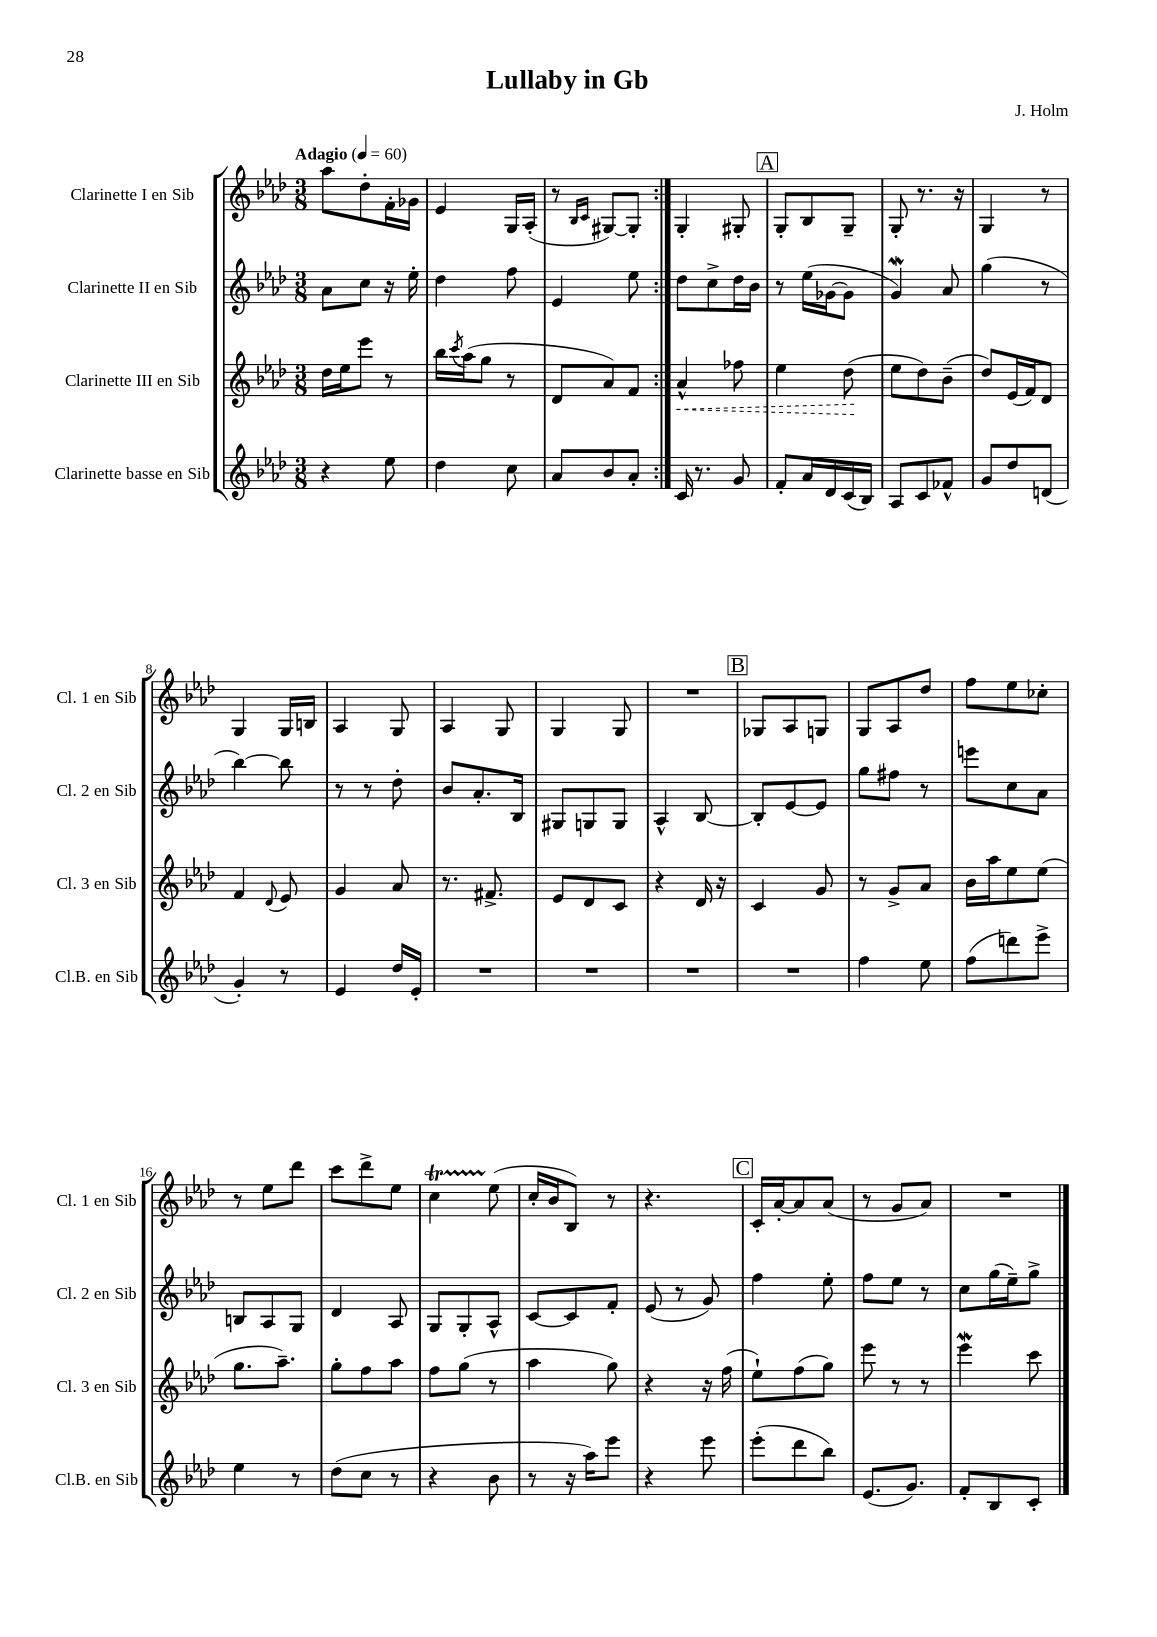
\header { title = "Lullaby in Gb" composer = "J. Holm" }
<<
\new StaffGroup <<
\new Staff = "s0" \with { instrumentName = "Clarinette I en Sib" shortInstrumentName = "Cl. 1 en Sib" } {
    \clef treble \key aes \major \numericTimeSignature \time 3/8 \tempo "Adagio" 4 = 60
    \repeat volta 2 { aes''8 des''8-. f'16-. ges'16 |
    ees'4 g16 aes16-.( |
    r8 \grace { bes16 c'16 } gis8~) gis8-. | }
    g4-. gis8-. |
    \mark \markup { \box "A" } g8-. bes8 g8-- |
    g8-. r8. r16 |
    g4 r8 |
    g4 g16 b16 |
    aes4 g8 |
    aes4 g8 |
    g4 g8 |
    R4. |
    \mark \markup { \box "B" } ges8 aes8 g8 |
    g8 aes8 des''8 |
    f''8 ees''8 ces''8-. |
    r8 ees''8 des'''8 |
    c'''8 des'''8-> ees''8 |
    c''4\startTrillSpan ees''8\stopTrillSpan( |
    c''16-. bes'16 bes8) r8 |
    r4. |
    \mark \markup { \box "C" } c'16-. aes'16~-. aes'8 aes'8( |
    r8 g'8 aes'8) |
    R4. \bar "|." |
}
\new Staff = "s1" \with { instrumentName = "Clarinette II en Sib" shortInstrumentName = "Cl. 2 en Sib" } {
    \clef treble \key aes \major \numericTimeSignature \time 3/8
    \repeat volta 2 { aes'8 c''8 r16 ees''16-. |
    des''4 f''8 |
    ees'4 ees''8 | }
    des''8 c''8-> des''16 bes'16 |
    \mark \markup { \box "A" } r8 ees''16( ges'16~ ges'8 |
    g'4\mordent) aes'8 |
    g''4( r8 |
    bes''4~) bes''8 |
    r8 r8 des''8-. |
    bes'8 aes'8.-. bes16 |
    gis8 g8 g8 |
    aes4-^ bes8~ |
    \mark \markup { \box "B" } bes8-. ees'8~ ees'8 |
    g''8 fis''8 r8 |
    e'''8 c''8 aes'8 |
    b8 aes8 g8 |
    des'4 aes8 |
    g8 g8-. aes8-^ |
    c'8~ c'8 f'8-. |
    ees'8( r8 g'8) |
    \mark \markup { \box "C" } f''4 ees''8-. |
    f''8 ees''8 r8 |
    c''8 g''16( ees''16--) g''8-> \bar "|." |
}
\new Staff = "s2" \with { instrumentName = "Clarinette III en Sib" shortInstrumentName = "Cl. 3 en Sib" } {
    \clef treble \key aes \major \numericTimeSignature \time 3/8
    \repeat volta 2 { des''16 ees''16 ees'''8 r8 |
    bes''16 \acciaccatura { c'''8 } aes''16( g''8 r8 |
    des'8 aes'8) f'8 | }
    \once \override Hairpin.style = #'dashed-line aes'4-^\< fes''8 |
    \mark \markup { \box "A" } ees''4 des''8\!( |
    ees''8 des''8) bes'8--( |
    des''8) ees'16( f'16) des'8 |
    f'4 \appoggiatura { des'8 } ees'8 |
    g'4 aes'8 |
    r8. fis'8.-> |
    ees'8 des'8 c'8 |
    r4 des'16 r16 |
    \mark \markup { \box "B" } c'4 g'8 |
    r8 g'8-> aes'8 |
    bes'16 aes''16 ees''8 ees''8( |
    g''8. aes''8.--) |
    g''8-. f''8 aes''8 |
    f''8 g''8( r8 |
    aes''4 g''8) |
    r4 r16 f''16( |
    \mark \markup { \box "C" } ees''8-!) f''8( g''8) |
    ees'''8 r8 r8 |
    ees'''4\mordent c'''8 \bar "|." |
}
\new Staff = "s3" \with { instrumentName = "Clarinette basse en Sib" shortInstrumentName = "Cl.B. en Sib" } {
    \clef treble \key aes \major \numericTimeSignature \time 3/8
    \repeat volta 2 { r4 ees''8 |
    des''4 c''8 |
    aes'8 bes'8 aes'8-. | }
    c'16 r8. g'8 |
    \mark \markup { \box "A" } f'8-. aes'16 des'16 c'16( bes16) |
    aes8 c'8 fes'8-^ |
    g'8 des''8 d'8( |
    g'4-.) r8 |
    ees'4 des''16 ees'16-. |
    R4. |
    R4. |
    R4. |
    \mark \markup { \box "B" } R4. |
    f''4 ees''8 |
    f''8( d'''8) ees'''8-> |
    ees''4 r8 |
    des''8( c''8 r8 |
    r4 bes'8 |
    r8 r16 aes''16) ees'''8 |
    r4 ees'''8 |
    \mark \markup { \box "C" } ees'''8-.( des'''8 bes''8) |
    ees'8.( g'8.) |
    f'8-. bes8 c'8-. \bar "|." |
}
>>
>>
